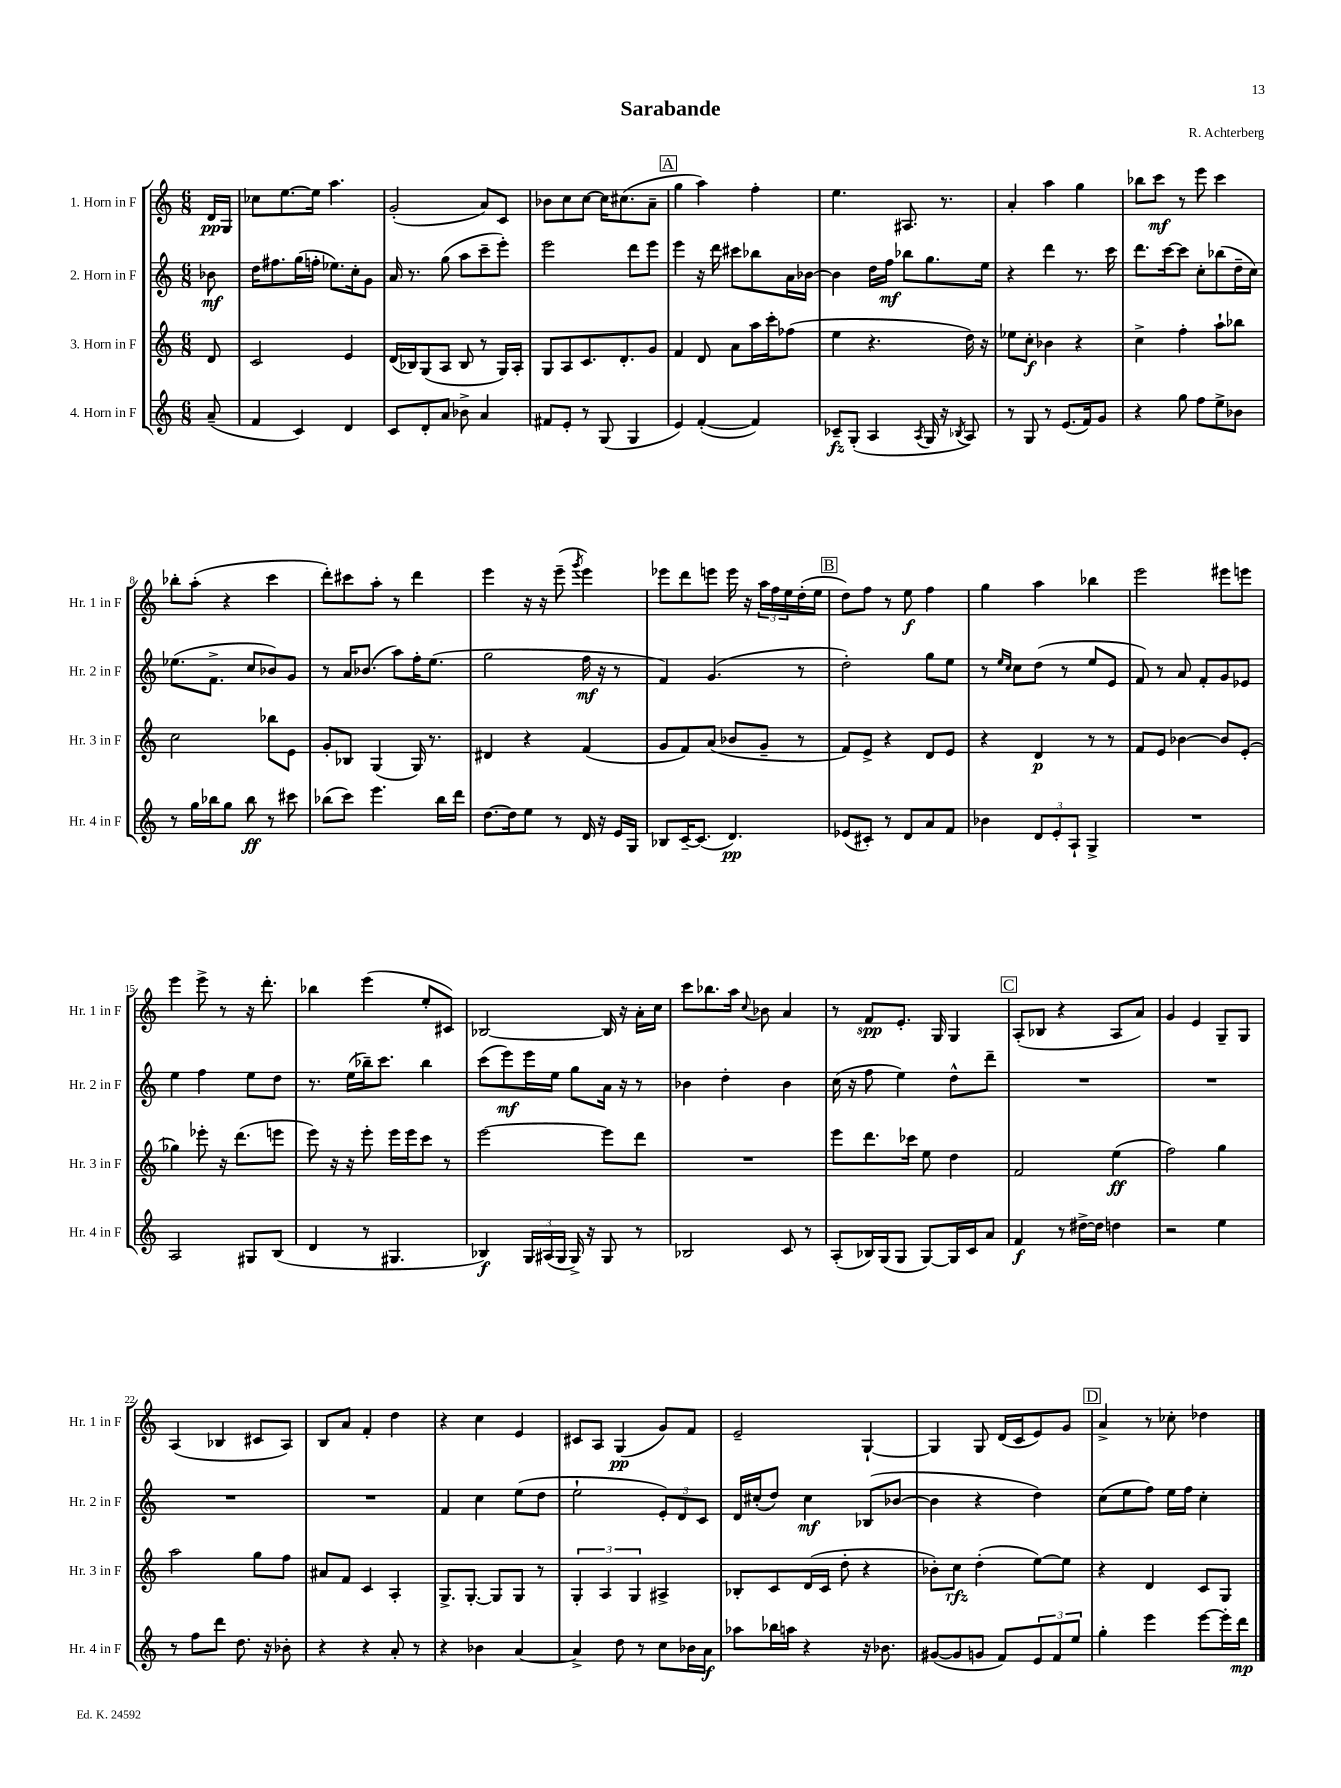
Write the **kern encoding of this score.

**kern	**kern	**kern	**kern
*staff4	*staff3	*staff2	*staff1
*clefG2	*clefG2	*clefG2	*clefG2
*k[]	*k[]	*k[]	*k[]
*M6/8	*M6/8	*M6/8	*M6/8
(8a~	8d	8b-	16d
.	.	.	16G
=	=	=	=
4f	2c	16dd	8cc-
.	.	8.ff#	.
.	.	.	[8.ee
4c)	.	(16gg	.
.	.	16ff'	16ee]
.	.	8.ee-)	4.aa
4d	4e	.	.
.	.	16cc'	.
.	.	8g	.
=	=	=	=
8c	(16d	16a	(2g'
.	16B-)	8.r	.
8d'	(8G	.	.
8a	8A	(8gg	.
8b-^	8B-	8aa	.
4a	8r	8ccc~	8a)
.	16G)	8eee')	8c
.	16A'	.	.
=	=	=	=
8f#	8G	2eee	8b-
8e'	8A	.	8cc
8r	8.c	.	[8cc
(8G	.	.	16cc]
.	8.d'	.	(8.cc#
4G	.	8ddd	.
.	8g	8eee	8a~
=	=	=	=
4e)	4f	4eee	4gg
([4f'	8d	16r	4aa)
.	.	16ddd	.
.	8a	8ccc#	.
4f])	16aa	8bb-	4ff'
.	16ccc'	.	.
.	(8ff-	16a	.
.	.	[16b-	.
=	=	=	=
8c-~	4ee	4b-]	4.ee
(8G'	.	.	.
4A	4.r	16dd	.
.	.	16ff	.
.	.	8bb-	8.A#
8qA	.	.	.
16G	.	8.gg	.
16r	.	.	8.r
8qB-	.	.	.
8A)	16dd)	.	.
.	16r	16ee	.
=	=	=	=
8r	8ee-	4r	4a'
8G	8cc'	.	.
8r	4b-	4ddd	4aa
(8.e	.	.	.
.	4r	8.r	4gg
16f)	.	.	.
8g	.	.	.
.	.	16ccc	.
=	=	=	=
4r	4cc^	8.ddd	8bb-
.	.	.	8ccc
.	.	[16ccc	.
8gg	4ff'	8ccc]	8r
8ff	.	8cc'	8eee
8ee^	8aa`	(8bb-	4ccc
8b-	8bb-	16dd~	.
.	.	16cc)	.
=	=	=	=
8r	2cc	(8.ee-	8bb-'
16gg	.	.	(8aa'
16bb-	.	8.f^	.
8gg	.	.	4r
8bb-	.	8cc	.
8r	8bb-	8b-)	4ccc
8ccc#	8e	8g	.
=	=	=	=
(8bb-	8g'	8r	8ddd')
8ccc)	8B-	16a	8ccc#
.	.	(8.b-	.
4.eee	(4G	.	8aa'
.	.	8aa)	8r
.	16G)	16ff'	4ddd
.	8.r	(8.ee	.
16bb-	.	.	.
16ddd	.	.	.
=	=	=	=
[8.dd	4d#	2gg	4eee
16dd]	.	.	.
8ee	4r	.	16r
.	.	.	16r
8r	.	.	(8eee~
.	.	.	8qggg
16d	(4f	16ff	4eee)
16r	.	16r	.
16e	.	8r	.
16G	.	.	.
=	=	=	=
8B-	8g	4f)	8eee-
[16c~	8f)	.	8ddd
(8.c]	.	.	.
.	(8a	(4.g	8eee
4.d)	8b-	.	16eee
.	.	.	16r
.	8g~	.	24aa
.	.	.	24ff
.	.	.	24ee
.	8r	8r	(16dd'
.	.	.	16ee
=	=	=	=
(8e-	8f)	2dd')	8dd)
8c#')	8e^	.	8ff
8r	4r	.	8r
8d	.	.	8ee
8a	8d	8gg	4ff
8f	8e	8ee	.
=	=	=	=
4b-	4r	8r	4gg
.	.	16qqee	.
.	.	16qqcc	.
.	.	8cc	.
12d	4d	(8dd	4aa
12e'	.	.	.
.	.	8r	.
12A`	.	.	.
4G^	8r	8ee	4bb-
.	8r	8e	.
=	=	=	=
2.r	8f	8f)	2eee
.	8e	8r	.
.	[4b-	8a	.
.	.	8f'	.
.	8b-]	8g	8eee#
.	(8e'	8e-	8eee
=	=	=	=
2A	4gg-)	4ee	4eee
.	8eee-'	4ff	8eee^
.	16r	.	8r
.	(8.ddd	.	.
8G#	.	8ee	16r
.	.	.	8.ddd'
(8B	8eee	8dd	.
=	=	=	=
4d	8eee)	8.r	4bb-
.	16r	.	.
.	16r	(16ee	.
8r	8eee'	16bb-~)	(4eee
.	.	8.ccc	.
4.G#	16eee	.	.
.	16eee	.	.
.	8ccc	4bb-	8ee'
.	8r	.	8c#)
=	=	=	=
4B-)	[2eee	(8ccc	[2B-
.	.	8eee)	.
24G	.	16eee	.
(24A#	.	.	.
.	.	16ee	.
24G	.	.	.
16G^)	.	8gg	.
16r	.	.	.
8G	8eee]	16a	16B-]
.	.	16r	16r
8r	8ddd	8r	16a'
.	.	.	16cc
=	=	=	=
2B-	2.r	4b-	8ccc
.	.	.	8.bb-
.	.	4dd'	.
.	.	.	16aa
.	.	.	8qqcc
.	.	.	8b-
8c	.	4b-	4a
8r	.	.	.
=	=	=	=
(8A'	8eee	(16cc	8r
.	.	16r	.
16B-)	8.ddd	8ff	8f
(16G	.	.	.
8G	.	4ee)	8.e'
.	16ccc-	.	.
[8G)	8ee	.	.
.	.	.	16G
16G]	4dd	8dd^^	4G
16c	.	.	.
8a	.	8ddd~	.
=	=	=	=
4f	2f	2.r	(8A'
.	.	.	8B-
8r	.	.	4r
[16dd#^	.	.	.
16dd#]	.	.	.
4dd	(4ee	.	8A
.	.	.	8a)
=	=	=	=
2r	2ff)	2.r	4g
.	.	.	4e
4ee	4gg	.	8G~
.	.	.	8G
=	=	=	=
8r	2aa	2.r	(4A
8ff	.	.	.
8ddd	.	.	4B-
8.dd	.	.	.
.	8gg	.	8c#
16r	.	.	.
8b-'	8ff	.	8A)
=	=	=	=
4r	8a#	2.r	8B
.	8f	.	8a
4r	4c	.	4f'
8a'	4A'	.	4dd
8r	.	.	.
=	=	=	=
4r	8.G^	4f	4r
.	[8.G'	.	.
4b-	.	4cc	4cc
.	8G]	.	.
[4a	8G	(8ee	4e
.	8r	8dd	.
=	=	=	=
4a^]	6G'	2ee`	8c#
.	.	.	8A
.	6A	.	.
8dd	.	.	(4G
.	6G	.	.
8r	.	.	.
8cc	4A#^	12e')	8g)
.	.	12d	.
16b-	.	.	8f
.	.	12c	.
16a	.	.	.
=	=	=	=
8aa-	8B-'	16d	2e~
.	.	(16cc#'	.
16bb-	8c	8dd)	.
16aa	.	.	.
4r	(16d	4cc#	.
.	16c	.	.
.	8dd'	.	.
16r	4r	(8B-	[4G`
8.b-	.	.	.
.	.	[8b-	.
=	=	=	=
([8g#	8b-')	4b-]	4G]
8g#]	8cc	.	.
8g	(4dd'	4r	8G
8f)	.	.	(16d
.	.	.	16c
12e	[8ee)	4dd)	8e)
12f	.	.	.
.	8ee]	.	8g
12ee	.	.	.
=	=	=	=
4gg'	4r	(8cc	4a^
.	.	8ee	.
4eee	4d	8ff)	8r
.	.	16ee	8cc-'
.	.	16ff	.
[8eee	8c	4cc'	4dd-
16eee']	8G	.	.
16ddd	.	.	.
==	==	==	==
*-	*-	*-	*-
